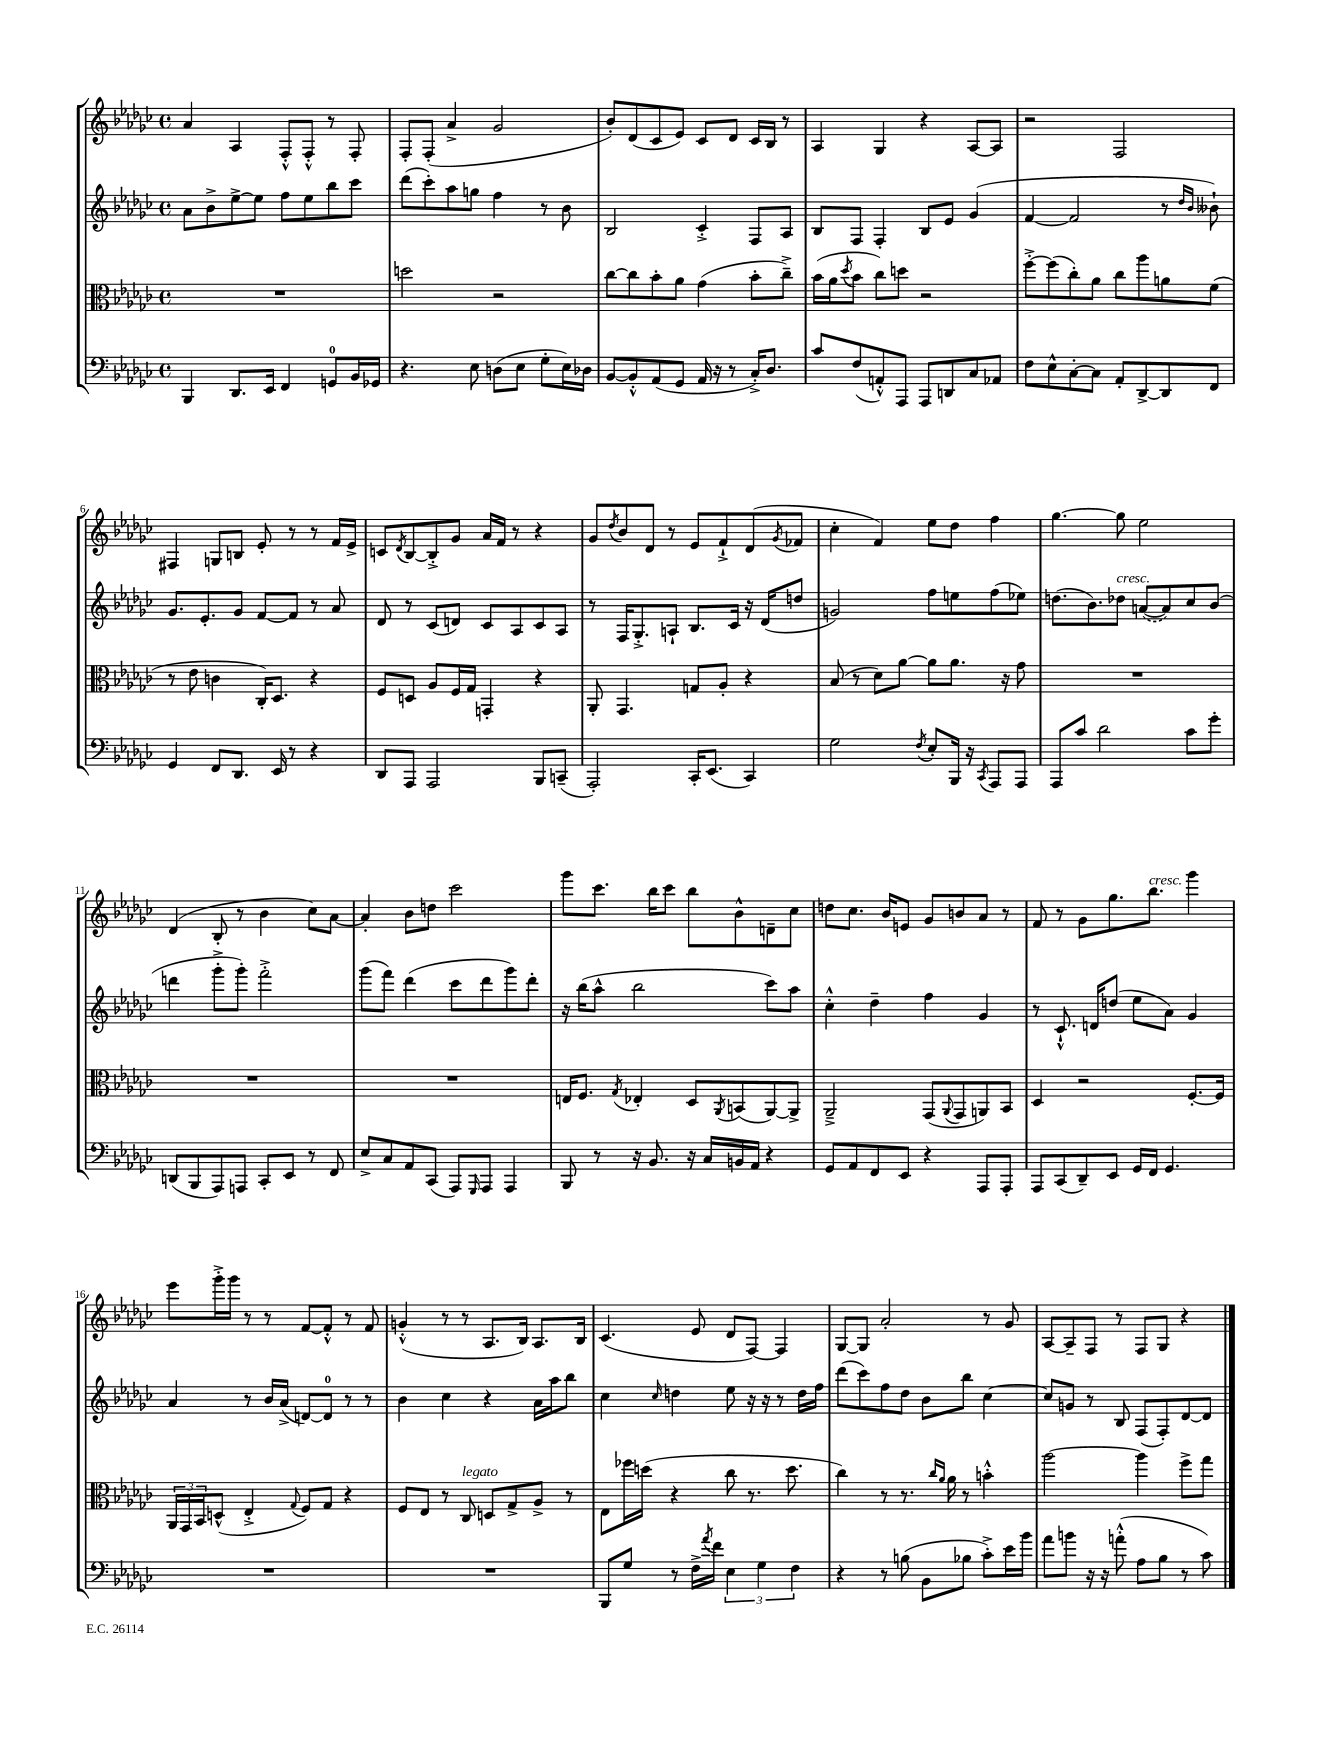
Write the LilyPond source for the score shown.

<<
\new StaffGroup <<
\new Staff = "s0" {
    \clef treble \key ges \major \defaultTimeSignature \time 4/4
    aes'4 aes4 f8-.-^ f8-.-^ r8 f8-. |
    f8-. f8-.( aes'4-> ges'2 |
    bes'8-.) des'8( ces'8 ees'8) ces'8 des'8 ces'16 bes16 r8 |
    aes4 ges4 r4 aes8~ aes8 |
    r2 f2 |
    fis4 g8 b8 ees'8-. r8 r8 f'16 ees'16-> |
    c'8 \acciaccatura { des'8 } bes8~ bes8-.-> ges'8 aes'16 f'16 r8 r4 |
    ges'8 \acciaccatura { des''8 } bes'8 des'8 r8 ees'8 f'8-!-> des'8( \acciaccatura { ges'8 } fes'8 |
    ces''4-. f'4) ees''8 des''8 f''4 |
    ges''4.~ ges''8 ees''2 |
    des'4( bes8-. r8 bes'4 ces''8) aes'8~ |
    aes'4-. bes'8 d''8 ces'''2 |
    ges'''8 ces'''8. bes''16 ces'''8 bes''8 bes'8-^ d'8-- ces''8 |
    d''8 ces''8. bes'16 e'8 ges'8 b'8 aes'8 r8 |
    f'8 r8 ges'8 ges''8. bes''8.^\markup { \italic "cresc." } ges'''4 |
    ees'''8 ges'''16-.-> ges'''16 r8 r8 f'8~ f'8-.-^ r8 f'8 |
    g'4-.-^( r8 r8 aes8. bes16) aes8. bes16 |
    ces'4.( ees'8 des'8 f8~) f4 |
    ges8~ ges8 aes'2-. r8 ges'8 |
    aes8~ aes8-- f8 r8 f8 ges8 r4 \bar "|." |
}
\new Staff = "s1" {
    \clef treble \key ges \major \defaultTimeSignature \time 4/4
    aes'8 bes'8-> ees''8~-> ees''8 f''8 ees''8 bes''8 ces'''8 |
    des'''8( ces'''8-.) aes''8 g''8 f''4 r8 bes'8 |
    bes2 ces'4-.-> f8 aes8 |
    bes8 f8 f4-. bes8 ees'8 ges'4( |
    f'4~ f'2 r8 \grace { des''16 bes'16 } beses'8-!) |
    ges'8. ees'8.-. ges'8 f'8~ f'8 r8 aes'8 |
    des'8 r8 ces'8( d'8) ces'8 aes8 ces'8 aes8 |
    r8 f16 ges8.-.-> a8-! bes8. ces'16 r16 des'16( d''8 |
    g'2) f''8 e''8 f''8( ees''8) |
    d''8.( bes'8.) des''8^\markup { \italic "cresc." } \once \slurDashed a'8~( a'8) ces''8 bes'8( |
    d'''4 ges'''8-.-> ges'''8-.) f'''2-.-> |
    ges'''8( f'''8) des'''4( ces'''8 des'''8 ges'''8) des'''8-. |
    r16 bes''16( aes''8-^ bes''2 ces'''8) aes''8 |
    ces''4-.-^ des''4-- f''4 ges'4 |
    r8 ces'8.-!-^ d'16 d''8( ees''8 aes'8) ges'4 |
    aes'4 r8 bes'16 aes'16->( d'8~) d'8-0 r8 r8 |
    bes'4 ces''4 r4 aes'16 aes''16 bes''8 |
    ces''4 \grace { ces''16 } d''4 ees''8 r16 r16 r8 d''16 f''16 |
    des'''8( ces'''8) f''8 des''8 bes'8 bes''8 ces''4~ |
    ces''8 g'8 r8 bes8 f8( f8-.) des'8~ des'8 \bar "|." |
}
\new Staff = "s2" {
    \clef alto \key ges \major \defaultTimeSignature \time 4/4
    R1 |
    d''2 r2 |
    ces''8~ ces''8 bes'8-. aes'8 ges'4( bes'8-. ces''8--->) |
    bes'16( aes'16 \acciaccatura { des''8 } bes'8 ces''8) d''8 r2 |
    f''8~-.-> f''8( ces''8-.) aes'8 ces''8 aes''8 a'8 f'8( |
    r8 ees'8 c'4 ces16-.) des8. r4 |
    f8 d8 aes8 f16 ges16 g,4-. r4 |
    aes,8-. ges,4. g8 aes8-. r4 |
    bes8( r8 des'8) aes'8~ aes'8 aes'8. r16 ges'8 |
    R1 |
    R1 |
    R1 |
    e16 f8. \acciaccatura { ges8 } ees4-. des8 \acciaccatura { aes,8 } b,8( aes,8~) aes,8-> |
    aes,2---> ges,8( \appoggiatura { aes,8 } ges,8 a,8) bes,8 |
    des4 r2 f8.~-. f16 |
    \tuplet 3/2 { aes,16 ges,16 bes,16 } d8-^( ees4-.-> \appoggiatura { ges8 } f8) ges8 r4 |
    f8 ees8 r8 ces8^\markup { \italic "legato" } d8 ges8-> aes8-> r8 |
    ees8 fes''16 d''16( r4 ces''8 r8. d''8. |
    ces''4) r8 r8. \grace { ces''16 aes'16 } aes'16 r8 b'4-.-^ |
    aes''2~ aes''4 f''8-> ges''8 \bar "|." |
}
\new Staff = "s3" {
    \clef bass \key ges \major \defaultTimeSignature \time 4/4
    bes,,4 des,8. ees,16 f,4 g,8-0 bes,16 ges,16 |
    r4. ees8 d8( ees8 ges8-. ees16) des16 |
    bes,8~ bes,8-.-^ aes,8( ges,8 aes,16 r16 r8 ces16-.->) des8. |
    ces'8 f8( a,8-.-^) aes,,8 aes,,8 d,8 ces8 aes,8 |
    f8 ees8-^ ces8~-. ces8 aes,8-. des,8~-> des,8 f,8 |
    ges,4 f,8 des,8. ees,16 r8 r4 |
    des,8 aes,,8 aes,,2 bes,,8 c,8--( |
    aes,,2-.) ces,16-. ees,8.( ces,4) |
    ges2 \acciaccatura { f8 } ees8-. bes,,16 r16 \acciaccatura { ces,8 } aes,,8 aes,,8 |
    aes,,8 ces'8 des'2 ces'8 ges'8-. |
    d,8( bes,,8 aes,,8) a,,8 ces,8-. ees,8 r8 f,8 |
    ees8-> ces8 aes,8 ces,8( aes,,8) \grace { ges,,16 } aes,,8 aes,,4 |
    bes,,8 r8 r16 bes,8. r16 ces16 b,16 aes,16 r4 |
    ges,8 aes,8 f,8 ees,8 r4 aes,,8 aes,,8-. |
    aes,,8 ces,8( des,8--) ees,8 ges,16 f,16 ges,4. |
    R1 |
    R1 |
    bes,,8 ges8 r8 f16-> \acciaccatura { aes'8 } f'16 \tuplet 3/2 { ees4 ges4 f4 } |
    r4 r8 b8( bes,8 bes8 ces'8-.->) ees'16 bes'16 |
    aes'8 b'8 r16 r16 a'8-.-^( aes8 bes8 r8 ces'8) \bar "|." |
}
>>
>>
